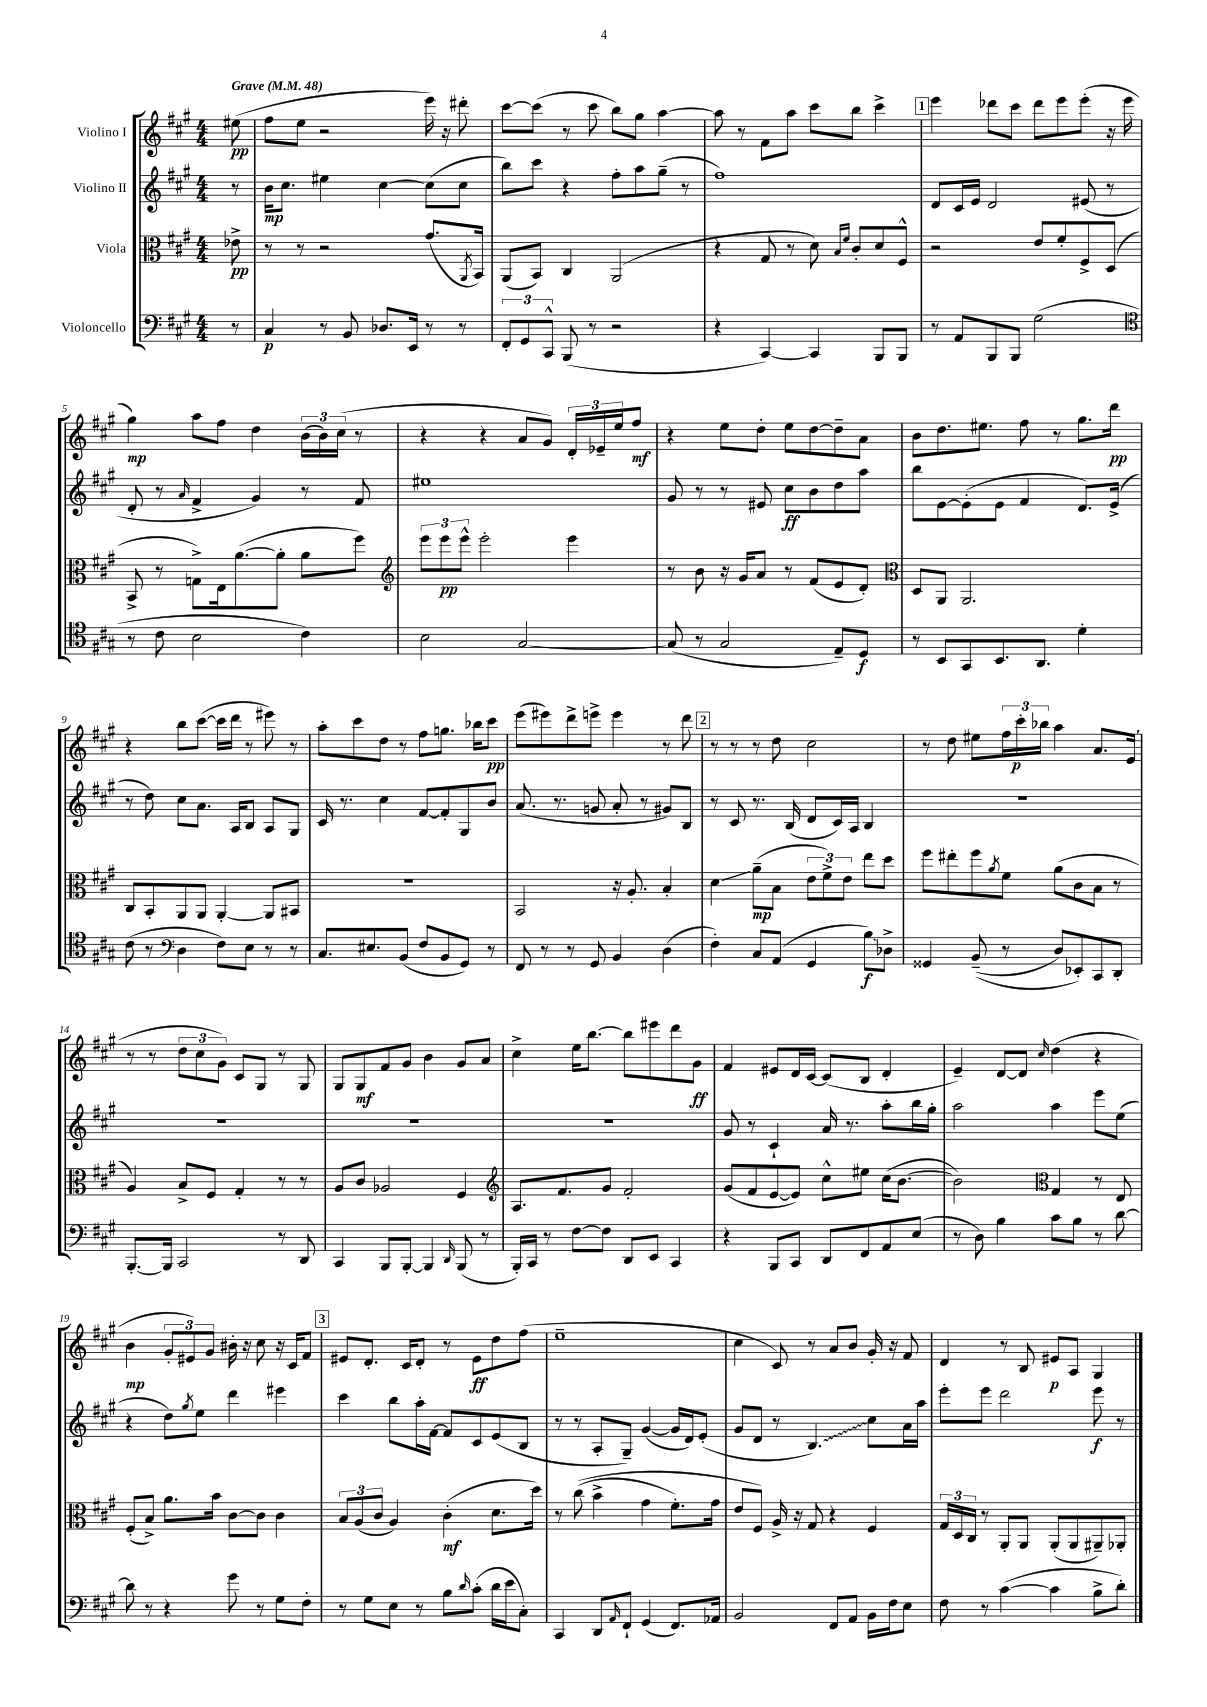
<<
\new StaffGroup <<
\new Staff = "s0" \with { instrumentName = "Violino I" } {
    \clef treble \key a \major \numericTimeSignature \time 4/4 \partial 8 \tempo "Grave" 4 = 48
    eis''8\pp( |
    fis''8 e''8 r2 e'''16) r16 dis'''8-. |
    cis'''8~ cis'''8( r8 cis'''8 b''8) gis''8 a''4~ |
    a''8 r8 fis'8 a''8 cis'''8 b''8 cis'''4-> |
    \mark \markup { \box "1" } e'''4 des'''8 cis'''8 des'''8 e'''8 e'''8-.( r16 e'''16 |
    gis''4\mp) a''8 fis''8 d''4 \tuplet 3/2 { b'16( b'16) cis''16( } r8 |
    r4 r4 a'8 gis'8) \tuplet 3/2 { d'16-. ees'16-- e''16 } fis''8\mf |
    r4 e''8 d''8-. e''8 d''8~ d''8-- a'8 |
    b'8 d''8. eis''8. fis''8 r8 gis''8. d'''16\pp |
    r4 b''8 cis'''8~( cis'''16 d'''16 r8 eis'''8) r8 |
    a''8-. cis'''8 d''8 r8 fis''8 g''8. bes''16 cis'''8\pp |
    e'''8( eis'''8) d'''8-> e'''8-> e'''4 r8 d'''8 |
    \mark \markup { \box "2" } r8 r8 r8 d''8 cis''2 |
    r8 d''8 eis''8 \tuplet 3/2 { fis''16 cis'''16-.\p bes''16 } a''4 a'8. e'16( |
    r8 r8 \tuplet 3/2 { d''8 cis''8 gis'8) } cis'8 gis8 r8 gis8 |
    gis8 gis8\mf fis'8 gis'8 b'4 gis'8 a'8 |
    cis''4-> e''16 b''8.~ b''8 eis'''8 d'''8 gis'8\ff |
    fis'4 eis'8 d'16 cis'16~ cis'8( b8 d'4-. |
    e'4--) d'8~ d'8 \grace { cis''16 } d''4( r4 |
    b'4\mp \tuplet 3/2 { gis'8-. eis'8) gis'8 } bis'16-. r16 cis''8 r16 cis'16 fis'8 |
    \mark \markup { \box "3" } eis'8 d'8.-. cis'16 d'8-. r8 eis'8\ff d''8 fis''8( |
    e''1-- |
    cis''4 cis'8) r8 a'8 b'8 gis'16-. r16 fis'8 |
    d'4 r8 b8 eis'8\p a8 gis4 \bar "|." |
}
\new Staff = "s1" \with { instrumentName = "Violino II" } {
    \clef treble \key a \major \numericTimeSignature \time 4/4 \partial 8
    r8 |
    b'16\mp cis''8. eis''4 cis''4~ cis''8( cis''8 |
    b''8) cis'''8 r4 fis''8-. a''8 gis''8--( r8 |
    fis''1) |
    \mark \markup { \box "1" } d'8 cis'16 e'16 d'2 eis'8( r8 |
    d'8-. r8 \grace { a'16 } fis'4-> gis'4) r8 fis'8 |
    eis''1 |
    gis'8 r8 r8 eis'8 cis''8\ff b'8 d''8 a''8 |
    b''8 e'8~ e'8-.( e'8 fis'4 d'8.) e'16->( |
    r8 d''8) cis''8 a'8. a16 b8 a8 gis8 |
    cis'16 r8. cis''4 fis'8~ fis'8-. gis8 b'8 |
    a'8.( r8. g'8 a'8-. r8 gis'8) b8 |
    \mark \markup { \box "2" } r8 cis'8 r8. b16( d'8 cis'16) a16 b4 |
    R1 |
    R1 |
    R1 |
    R1 |
    gis'8 r8 cis'4-! a'16 r8. a''8-. b''16 gis''16-. |
    a''2 a''4 e'''8 e''8( |
    r4 d''8) \acciaccatura { gis''8 } e''8 d'''4 eis'''4 |
    \mark \markup { \box "3" } cis'''4 b''8 a''16-. fis'16~ fis'8 cis'8 e'8( b8 |
    r8 r8 a8-. gis8--) gis'4~( gis'16 d'16) e'8-.( |
    gis'8 d'8 r8 \once \override Glissando.style = #'zigzag b4.\glissando) cis''8 a'16 a''16 |
    e'''8-. e'''8 d'''2 e'''8\f r8 \bar "|." |
}
\new Staff = "s2" \with { instrumentName = "Viola" } {
    \clef alto \key a \major \numericTimeSignature \time 4/4 \partial 8
    ees'8->\pp |
    r8 r8 r2 gis'8.( \acciaccatura { a,8 } b,16) |
    a,8( b,8) cis4 a,2( |
    r4 gis8 r8 d'8) \grace { b16 fis'16 } cis'8-. d'8 fis8-^ |
    \mark \markup { \box "1" } r2 e'8 fis'8-. fis8-> d8( |
    b,8-> r8 g8->) e16 a'8.~( a'8-. a'8 fis''8) |
    \clef treble \tuplet 3/2 { e'''8 e'''8\pp e'''8-^ } e'''2-. e'''4 |
    r8 b'8 r16 gis'16 a'8 r8 fis'8( e'8 d'8-.) |
    \clef alto d8 a,8 a,2. |
    cis8 b,8-. a,8 a,8 a,4~-. a,8 bis,8 |
    R1 |
    b,2 r16 a8.-. b4-. |
    \mark \markup { \box "2" } d'4\glissando a'8--\mp( b8 \tuplet 3/2 { e'8 fis'8->) e'8 } e''8 d''8 |
    fis''8 eis''8-. fis''8 \acciaccatura { a'8 } fis'8 a'8( cis'8 b8 r8 |
    a4) b8-> fis8 gis4-. r8 r8 |
    a8 cis'8 aes2 fis4 |
    \clef treble a8. fis'8. gis'8 fis'2-. |
    gis'8( fis'8 e'8~ e'8) cis''8-^ eis''8 cis''16( b'8.~ |
    b'2) \clef alto gis4 r8 e8 |
    fis8-.( b8->) a'8. b'16 cis'8~ cis'8 cis'4 |
    \mark \markup { \box "3" } \tuplet 3/2 { b8 a8( cis'8 } a4) cis'4-.\mf( d'8. d''16) |
    r8 cis''8(\( b'4-> gis'4 fis'8.-.) gis'16 |
    e'8 fis8\) a16-> r16 gis8 r4 fis4 |
    \tuplet 3/2 { gis16 d16 cis16 } r8 a,8-. a,8 a,8-.( a,8 ais,8--) aes,8-. \bar "|." |
}
\new Staff = "s3" \with { instrumentName = "Violoncello" } {
    \clef bass \key a \major \numericTimeSignature \time 4/4 \partial 8
    r8 |
    cis4\p r8 b,8 des8. e,16 r8 r8 |
    \tuplet 3/2 { fis,8-. gis,8 cis,8-^ } b,,8( r8 r2 |
    r4 cis,4~) cis,4 b,,8 b,,8 |
    \mark \markup { \box "1" } r8 a,8 b,,8 b,,8 gis2( |
    \clef tenor r8 cis'8 b2 cis'4) |
    b2 gis2~ |
    gis8( r8 gis2 e8--) d8\f |
    r8 b,8 gis,8 b,8. a,8. d'4-. |
    cis'8( r8 \clef bass d4 fis8) e8 r8 r8 |
    cis8. eis8. b,8( fis8 b,8 gis,8) r8 |
    fis,8 r8 r8 gis,8 b,4 d4( |
    \mark \markup { \box "2" } fis4-.) cis8 a,8( gis,4 b8\glissando\f) des8-> |
    gisis,4 b,8--(\( r8 d8) ees,8-.\) cis,8 d,8-. |
    b,,8.~-. b,,16 cis,2 r8 d,8 |
    cis,4 b,,8 b,,8~-. b,,4 \grace { d,16 } b,,8( r8 |
    b,,16-.) cis,16 r8 fis8~ fis8 d,8 e,8 cis,4 |
    r4 b,,8 cis,8 d,8 fis,8 a,8 e8( |
    r8 d8) b4 cis'8 b8 r8 d'8~ |
    d'8 r8 r4 gis'8 r8 gis8 fis8-. |
    \mark \markup { \box "3" } r8 gis8 e8 r8 b8 \grace { d'16 } cis'8-.( d'16 e'16 cis8-.) |
    cis,4 d,8 \grace { a,16 } fis,8-! gis,4( fis,8.) aes,16 |
    b,2 fis,8 a,8 b,16 fis16 e8 |
    fis8 r8 cis'4~( cis'4 b8-> d'8-.) \bar "|." |
}
>>
>>
